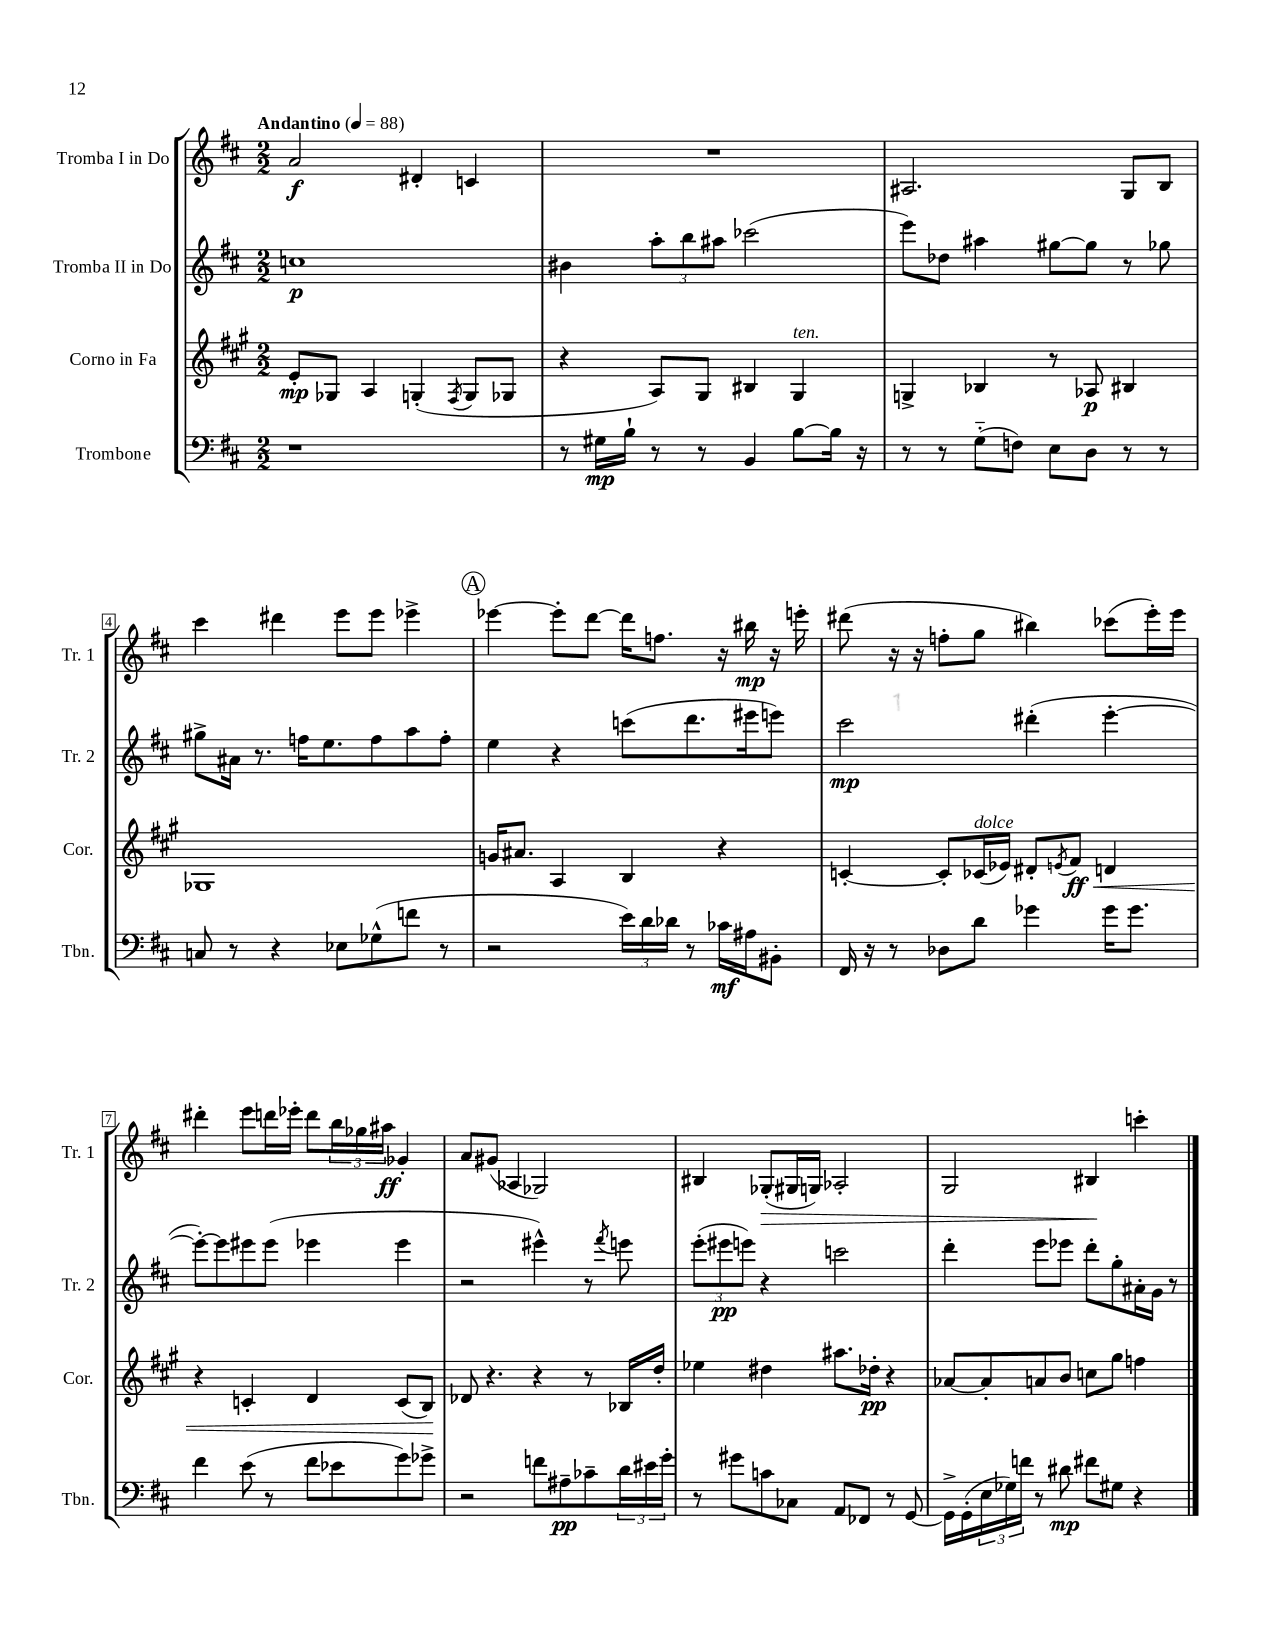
<<
\new StaffGroup <<
\new Staff = "s0" \with { instrumentName = "Tromba I in Do" shortInstrumentName = "Tr. 1" } {
    \clef treble \key d \major \numericTimeSignature \time 2/2 \tempo "Andantino" 4 = 88
    a'2\f dis'4-. c'4 |
    R1 |
    ais2. g8 b8 |
    cis'''4 dis'''4 e'''8 e'''8 ees'''4-> |
    \mark \markup { \circle "A" } ees'''4~ ees'''8-. d'''8~ d'''16 f''8. r16 bis''16\mp r16 e'''16-. |
    dis'''8( r16 r16 f''8-. g''8 bis''4) ces'''8( e'''16-.) e'''16 |
    dis'''4-. e'''8 d'''16 ees'''16-. d'''8 \tuplet 3/2 { b''16 ges''16 ais''16\ff } ges'4-. |
    a'8 gis'8( aes4 ges2) |
    bis4 ges8-.\>( gis16 g16) aes2-. |
    g2 bis4\! c'''4-. \bar "|." |
}
\new Staff = "s1" \with { instrumentName = "Tromba II in Do" shortInstrumentName = "Tr. 2" } {
    \clef treble \key d \major \numericTimeSignature \time 2/2
    c''1\p |
    bis'4 \tuplet 3/2 { a''8-. b''8 ais''8 } ces'''2( |
    e'''8) des''8 ais''4 gis''8~ gis''8 r8 ges''8 |
    gis''8-> ais'16 r8. f''16 e''8. f''8 a''8 f''8-. |
    \mark \markup { \circle "A" } e''4 r4 c'''8( d'''8. eis'''16 e'''8) |
    cis'''2\mp dis'''4-.( e'''4~-. |
    e'''8~-.) e'''8 eis'''8 eis'''8( ees'''4 ees'''4 |
    r2 eis'''4-^) r8 \acciaccatura { fis'''8 } e'''8 |
    \tuplet 3/2 { e'''8-.( eis'''8\pp e'''8) } r4 c'''2 |
    d'''4-. e'''8 ees'''8 d'''8-. g''8-. ais'16-. g'16 r8 \bar "|." |
}
\new Staff = "s2" \with { instrumentName = "Corno in Fa" shortInstrumentName = "Cor." } {
    \clef treble \key a \major \numericTimeSignature \time 2/2
    e'8-.\mp ges8 a4 g4-.( \acciaccatura { fis8 } g8 ges8 |
    r4 a8) gis8 bis4 gis4^\markup { \italic "ten." } |
    g4-> bes4 r8 aes8\p bis4 |
    ges1 |
    \mark \markup { \circle "A" } g'16 ais'8. a4 b4 r4 |
    c'4~-. c'8-. ces'16^\markup { \italic "dolce" }( ees'16) dis'8-. \acciaccatura { e'8 } fis'8\ff\< d'4 |
    r4 c'4-. d'4 c'8( b8\!) |
    des'8 r4. r4 r8 bes16 d''16-. |
    ees''4 dis''4 ais''8. des''16-.\pp r4 |
    aes'8~ aes'8-. a'8 b'8 c''8 gis''8 f''4 \bar "|." |
}
\new Staff = "s3" \with { instrumentName = "Trombone" shortInstrumentName = "Tbn." } {
    \clef bass \key d \major \numericTimeSignature \time 2/2
    r1 |
    r8 gis16\mp b16-! r8 r8 b,4 b8~ b16 r16 |
    r8 r8 g8-_( f8) e8 d8 r8 r8 |
    c8 r8 r4 ees8 ges8-^( f'8 r8 |
    \mark \markup { \circle "A" } r2 \tuplet 3/2 { e'16) d'16 des'16 } r8 ces'16\mf ais16 bis,8-. |
    fis,16 r16 r8 des8 d'8 ges'4 ges'16 ges'8. |
    fis'4 e'8( r8 fis'8 ees'8 g'8) ges'8-> |
    r2 f'8 ais8--\pp ces'8-- \tuplet 3/2 { d'16 eis'16 g'16-. } |
    r8 gis'8 c'8 ces8 a,8 fes,8 r8 g,8~ |
    g,16-> g,16-.( \tuplet 3/2 { e16 ges16) f'16 } r8 dis'8\mp fis'8 gis8 r4 \bar "|." |
}
>>
>>
\layout { \context { \Score \override BarNumber.stencil = #(make-stencil-boxer 0.1 0.3 ly:text-interface::print) } }
